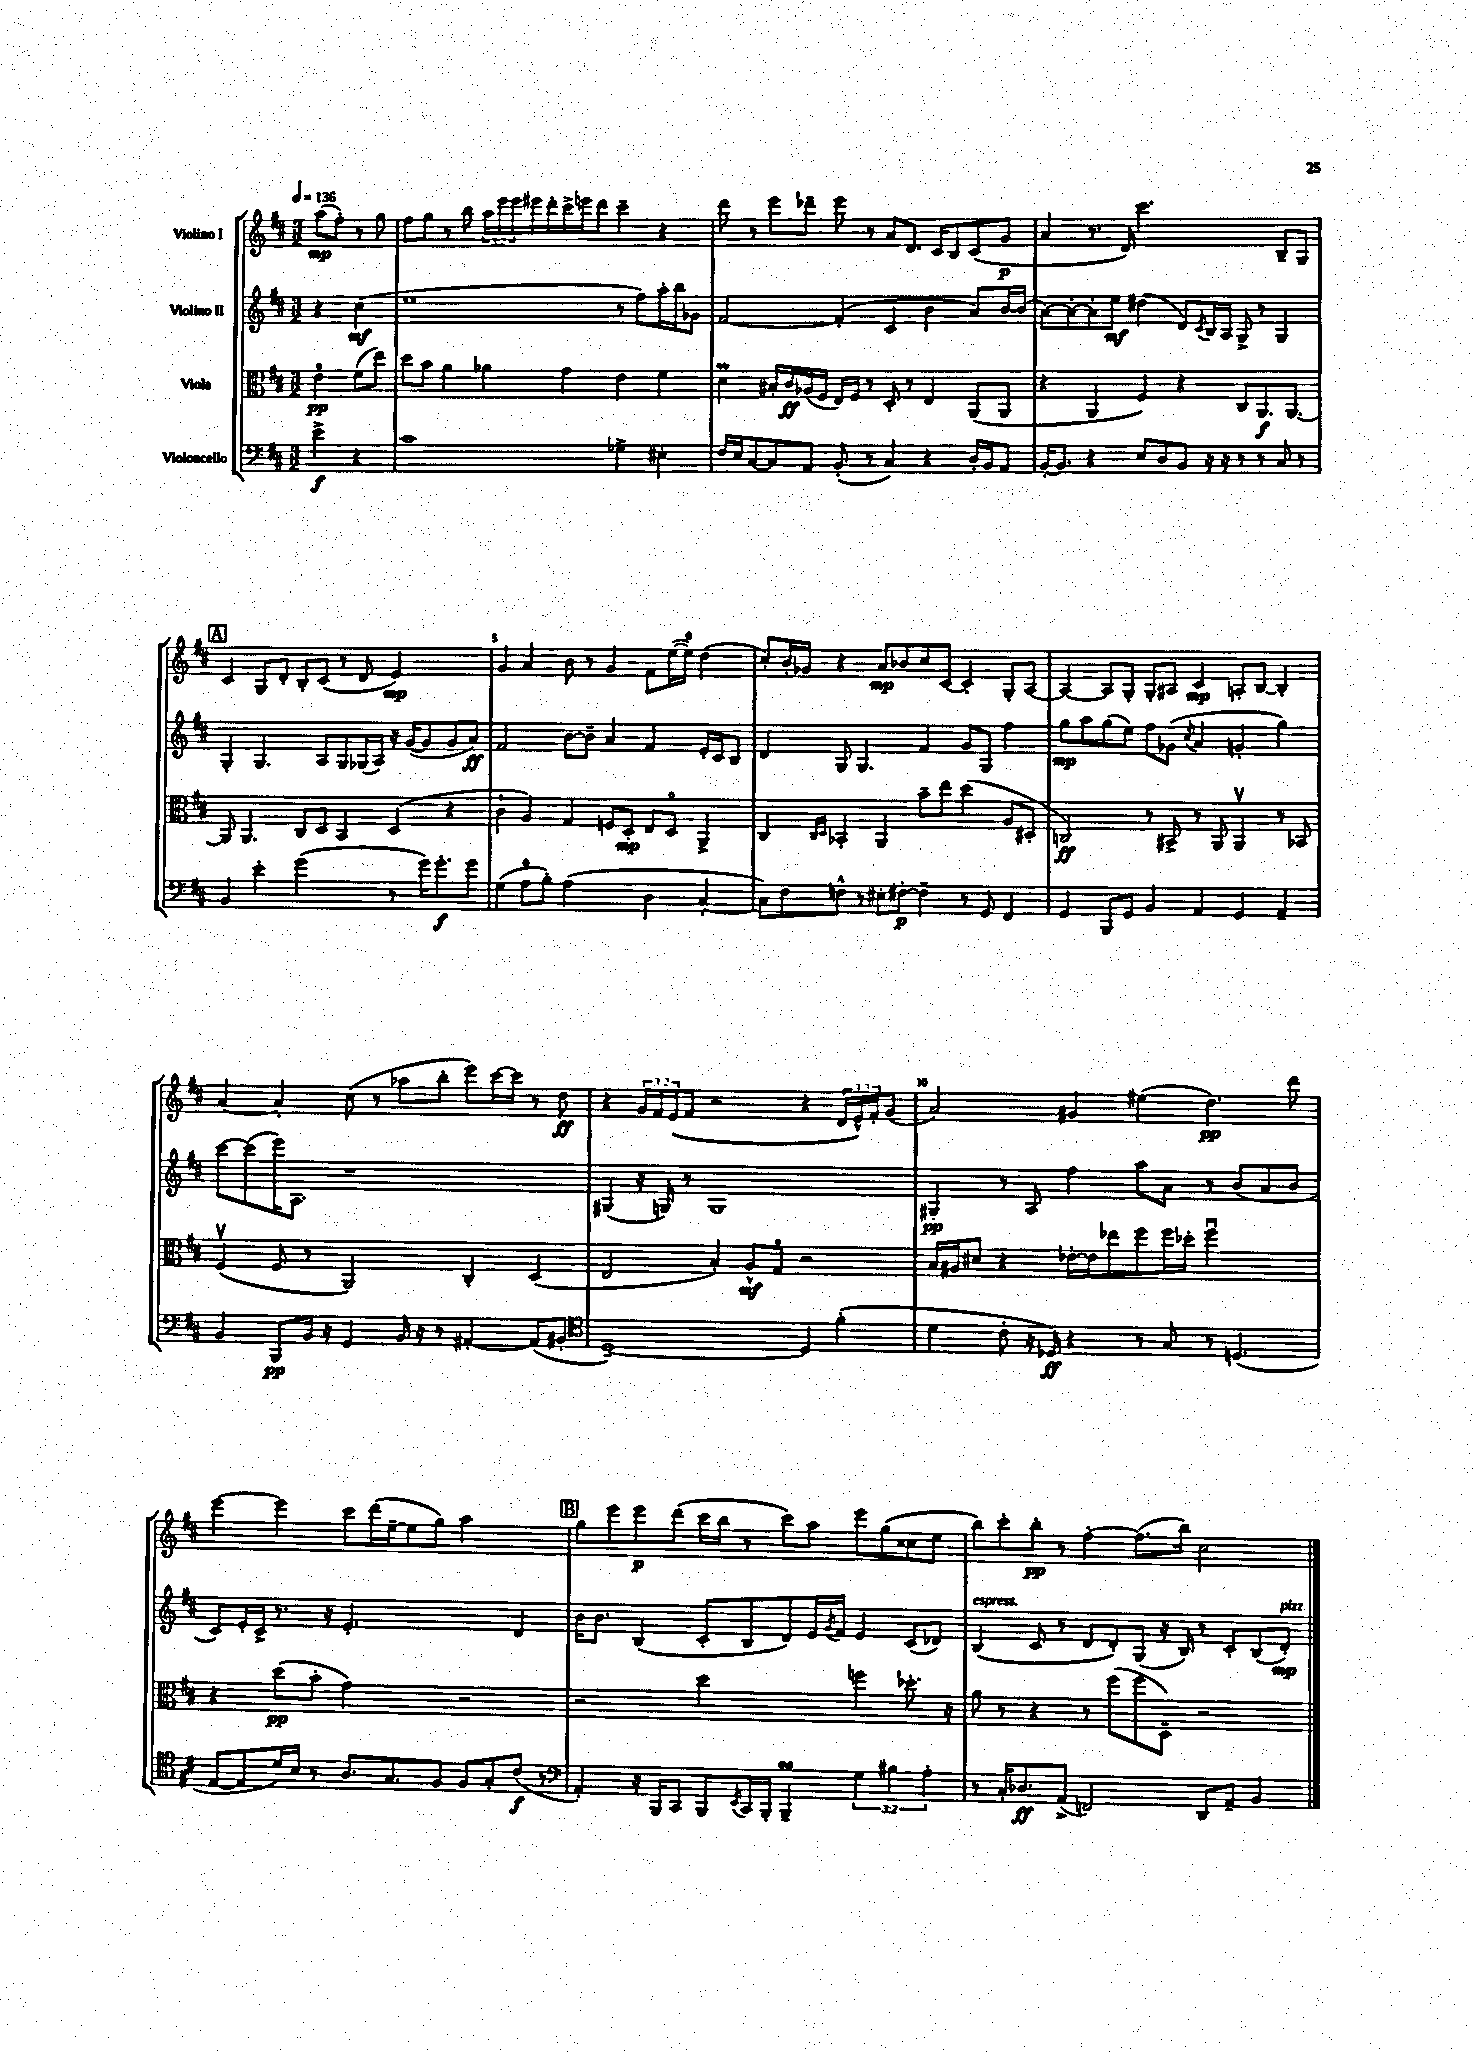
<<
\new StaffGroup <<
\new Staff = "s0" \with { instrumentName = "Violino I" } {
    \clef treble \key d \major \numericTimeSignature \time 3/2 \override Staff.TupletNumber.text = #tuplet-number::calc-fraction-text \partial 2 \tempo 4 = 136
    a''8\mp( fis''8-.) r8 g''8 |
    fis''8 g''8 r8 b''8 \tuplet 3/2 { a''16 e'''16 e'''16 } eis'''16 d'''16-. cis'''16-> e'''16 d'''8 cis'''4-- r4 |
    d'''8 r8 e'''8 des'''8-- e'''8 r8 a'8 d'8. cis'16 b8 cis'8( g'8\p |
    a'4 r8. d'16) cis'''2. b8-- g8 |
    \mark \markup { \box "A" } cis'4 g8 d'8-. b8-. cis'8( r8 d'8 e'2\mp) |
    g'4 a'4 b'8 r8 g'4 fis'8 e''16~( e''16-0) d''4( |
    cis''8-.) b'16-. ges'16 r4 a'8\mp bes'8 cis''8 cis'8~ cis'4-. g8-. a8~ |
    a4~ a8 g8-. g8-. ais8 cis'4\mp a8-. b8~ b4-. |
    a'4~ a'4-. cis''8( r8 aes''8 b''8-. e'''8) cis'''16~ cis'''16 r8 d''8\ff |
    r4 \tuplet 3/2 { g'16 fis'16 e'16( } fis'8 r2 r4 \tuplet 3/2 { d'16 e'16-^) fis'16-. } g'8( |
    a'2) gis'4 eis''4( d''4.\pp) d'''8 |
    e'''4~ e'''4 cis'''8 d'''16( e''16~-- e''8 g''8) a''2 |
    \mark \markup { \box "B" } g''8 e'''8 e'''8\p d'''8( cis'''16 b''16 r8 cis'''8) a''8 e'''8 g''8( cisis''8 e''8 |
    b''8) cis'''8-. b''8-.\pp r8 fis''4~-. fis''8.( b''16) cis''2 \bar "|." |
}
\new Staff = "s1" \with { instrumentName = "Violino II" } {
    \clef treble \key d \major \numericTimeSignature \time 3/2 \partial 2
    r4 cis''4\mf( |
    e''1 r8 fis''8) a''16-. b''16 ges'8 |
    fis'2~ fis'4-.( cis'4 b'4 a'8) b'16~ b'16( |
    a'8~) a'8~-. a'8-. e''8\mf dis''4( d'8) \acciaccatura { cis'8 } b16 a16 g8-> r8 g4 |
    \mark \markup { \box "A" } g4-. g4. a8 g8 ges16( a16) r16 g'16~( g'8 g'8 a'8\ff) |
    fis'2 b'8~ b'8-- a'4 fis'4 e'16-. cis'16 b8 |
    d'4 g8 g4. fis'4 g'8 g8 fis''4 |
    g''8\mp a''8 g''8( e''8) fis''8 ges'8( \acciaccatura { cis''8 } a'4 g'4-. g''4) |
    cis'''8~ cis'''8( e'''16) a8. r1 |
    gis4( r16 g16) r8 g1 |
    gis4-.\pp r8 a8 fis''4 a''8 a'8 r8 b'8( a'8 b'8 |
    cis'8) e'16-. cis'16-> r8. r16 e'2.-. d'4 |
    \mark \markup { \box "B" } b'16 b'8. b4( cis'8-. b8 d'8) e'16 \acciaccatura { g'8 } fis'16 e'4 cis'8( des'8) |
    b4^\markup { \italic "espress." }( cis'8 r8 d'8 d'8-.) g8( r16 b16) r8 cis'8-. b8( d'8-.\mp^\markup { \italic "pizz." }) \bar "|." |
}
\new Staff = "s2" \with { instrumentName = "Viola" } {
    \clef alto \key d \major \numericTimeSignature \time 3/2 \partial 2
    e'4\flageolet\pp fis'8( e''8) |
    d''8 b'8 a'4 aes'4 g'4 e'4 fis'4 |
    d'4\prall bis16-. cis'16\ff aes16( fis16 e16) fis16 r8 d8-. r8 e4 a,8( a,8 |
    r4 a,4 fis4) r4 cis8 a,8.\f a,8.~ |
    \mark \markup { \box "A" } a,8 a,4. cis8 d8 b,4 d4( r4 |
    cis'4-! a4) g4 f8 d8-.\mp e8 d8\flageolet a,4-> |
    cis4 \grace { cis16 d16 } bes,4-. a,4 b'8-- e''8 d''4( a8 dis8-. |
    c2\ff) r8 bis,8-> r8 a,8 a,4\upbow r8 bes,8 |
    fis4\upbow( fis8 r8 a,2) cis4-. d4( |
    e2 b4-.) a8-^\mf g8\flageolet r2 |
    b16 ais16 dis'8 r4 ees'16~-. ees'16 ees''8 fis''8 fis''16 des''16-. fis''2\downbow |
    r4 d''8\pp( b'8-. g'2) r2 |
    \mark \markup { \box "B" } r2 d''2 f''4 des''8.-. r16 |
    a'8 r8 r4 r8 fis''8( fis''8 d8--) r2 \bar "|." |
}
\new Staff = "s3" \with { instrumentName = "Violoncello" } {
    \clef bass \key d \major \numericTimeSignature \time 3/2 \override Staff.TupletNumber.text = #tuplet-number::calc-fraction-text \partial 2
    e'4->\f r4 |
    cis'1 ges4-> eis4-. |
    fis16 e16 cis8~ cis8 a,8 b,8-.( r8 cis4) r4 d16-. b,16 a,8 |
    b,16~-. b,8. r4 e8 d8 b,8 r16 r16 r8 r8 cis8 r8 |
    \mark \markup { \box "A" } b,4 e'4-. g'2( r8 g'16) g'8.-.\f g'8 |
    g4( a8-0 b8-.) a2( d4 cis4~-. |
    cis8) fis8 f8-^ r8 eis8-. fis8~-.\p fis4-- r8 g,8 fis,4 |
    g,4 b,,8 g,8 b,4 a,4 g,4 a,4-- |
    b,4 b,,8\pp b,16 r16 g,4 b,16 r16 r8 ais,4~-. ais,8( bis,8-. |
    \clef tenor d1~--) d4 fis'4-.( |
    d'4 cis'8-. r16 des16\ff) r4 r8 g8 r8 d4.( |
    e8~ e8 d'16) b16 r8 a8. g8. fis8 fis8 g8-. cis'8\f( r8 |
    \mark \markup { \box "B" } \clef bass a,4-.) r16 b,,16 cis,8 b,,8 \acciaccatura { e,8 } cis,16 b,,16-. b,,4--\turn \tuplet 3/2 { g4 bis4 a4-. } |
    r8 cis16-. des8.\ff a,8->( f,2) d,8 a,8-- b,4 \bar "|." |
}
>>
>>
\layout { \context { \Score \override BarNumber.break-visibility = ##(#f #t #t) barNumberVisibility = #(every-nth-bar-number-visible 5) } }
